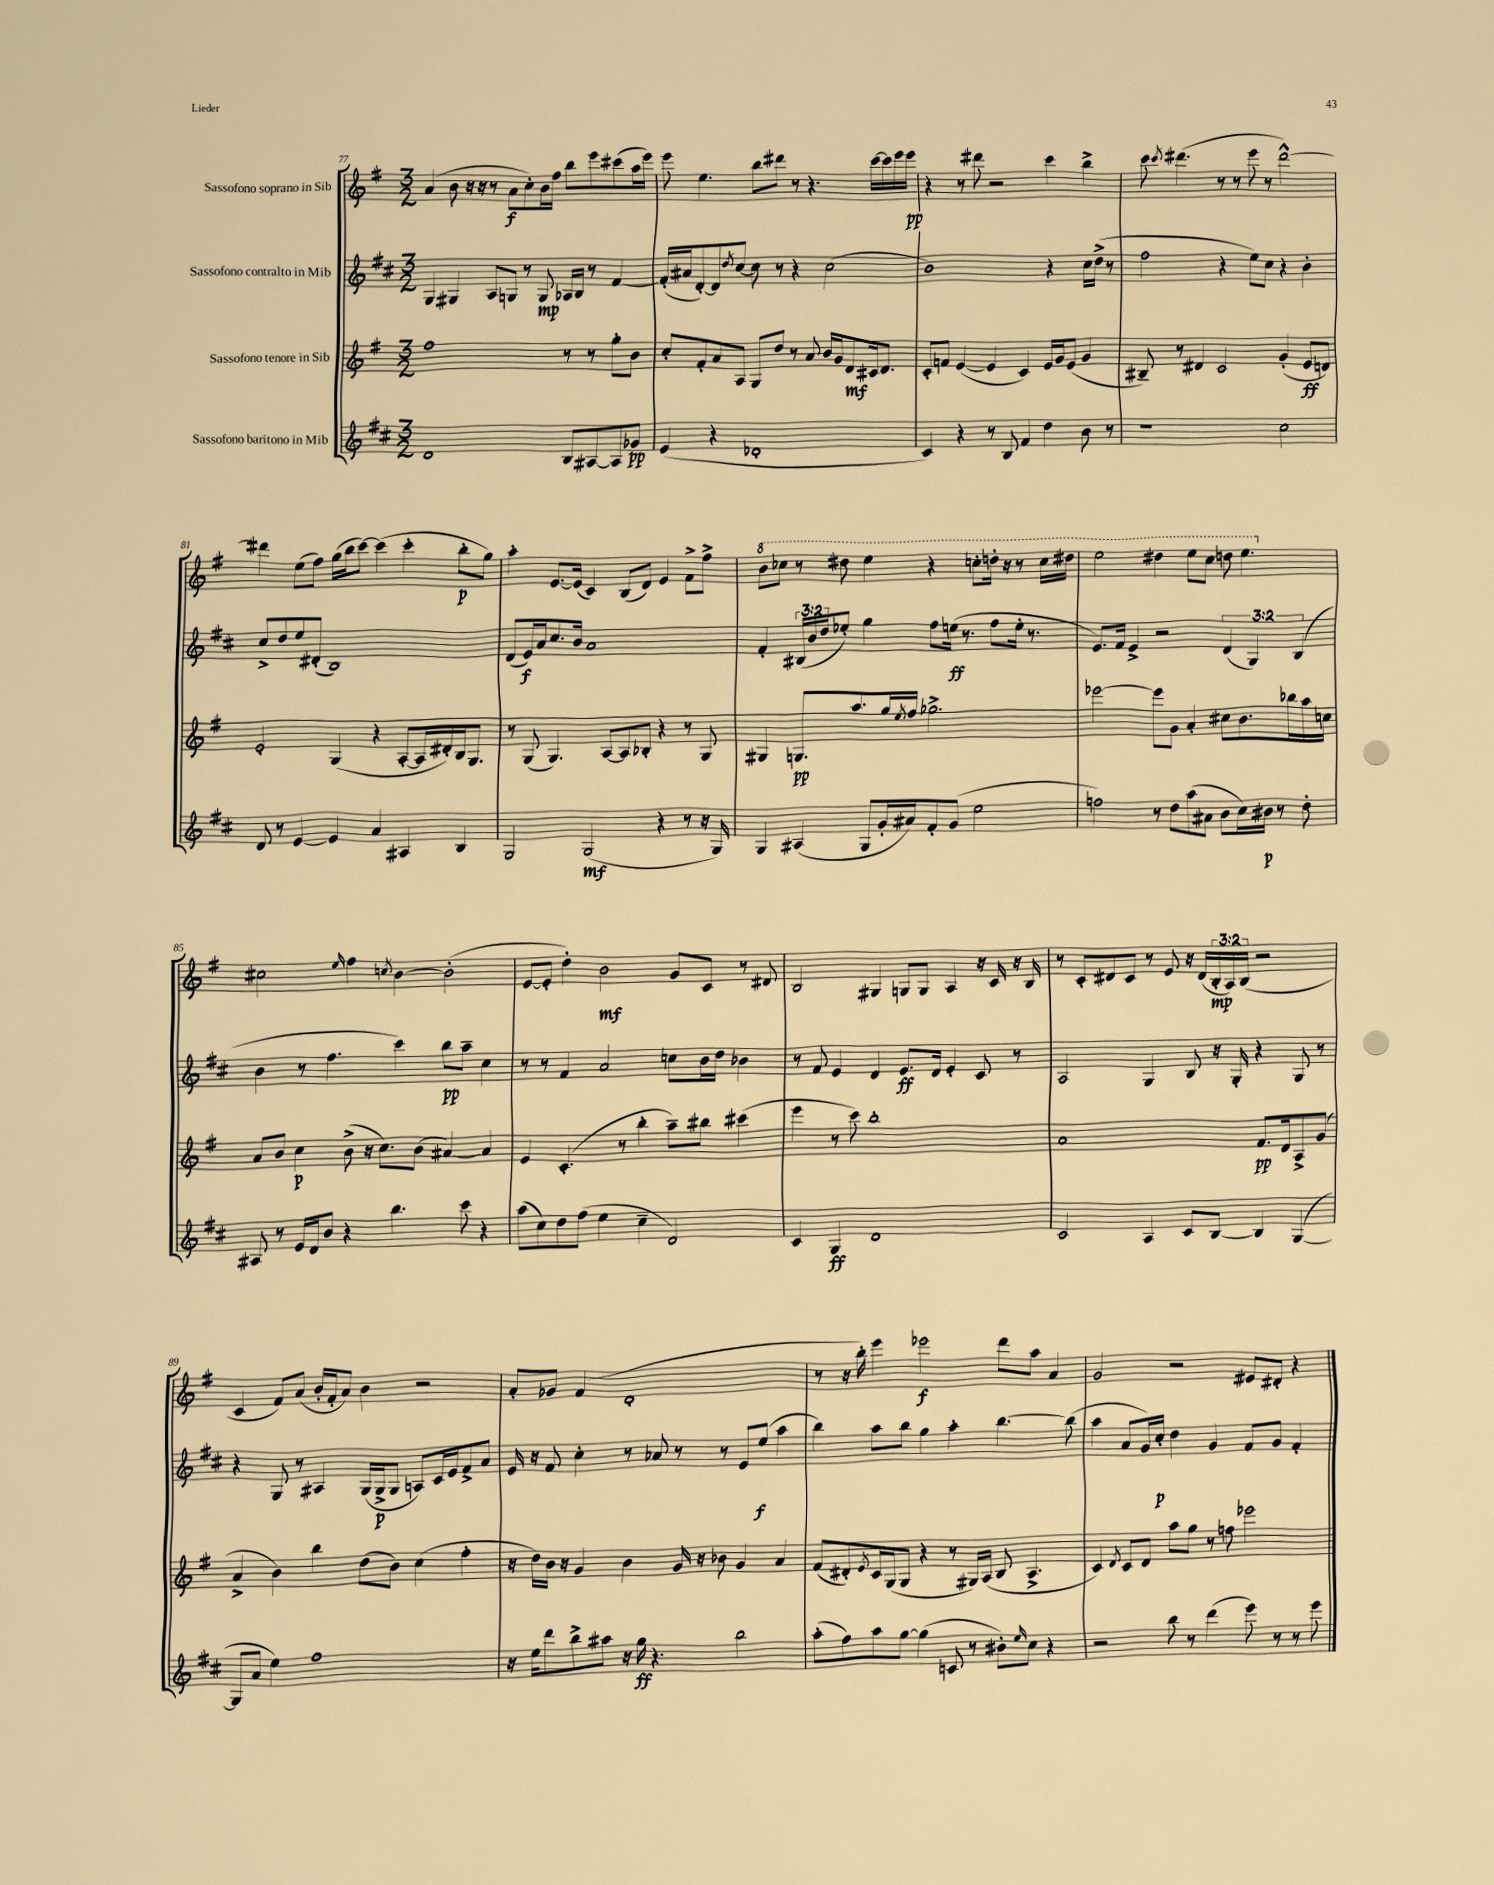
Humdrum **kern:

**kern	**dynam	**kern	**dynam	**kern	**dynam	**kern	**dynam
*part4	*part4	*part3	*part3	*part2	*part2	*part1	*part1
*staff4	*staff4	*staff3	*staff3	*staff2	*staff2	*staff1	*staff1
*I"Sassofono baritono in Mib	*	*I"Sassofono tenore in Sib	*	*I"Sassofono contralto in Mib	*	*I"Sassofono soprano in Sib	*
*clefG2	*	*clefG2	*	*clefG2	*	*clefG2	*
*k[f#c#]	*	*k[f#]	*	*k[f#c#]	*	*k[f#]	*
*M3/2	*	*M3/2	*	*M3/2	*	*M3/2	*
=77	=77	=77	=77	=77	=77	=77	=77
1d	.	1ff#	.	4G/	.	(4a/	.
.	.	.	.	4G#X/	.	8b\	.
.	.	.	.	.	.	16r	.
.	.	.	.	.	.	16r	.
.	.	.	.	8A/L	.	8r	.
.	.	.	.	8Gn/J	.	8a\L	f
.	.	.	.	8r	.	8cc'\)	.
.	.	.	.	8G/	mp	16b\L	.
.	.	.	.	.	.	16ff#\JJ	.
8B/L	.	8r	.	16A-X/LL	.	8bb\L	.
.	.	.	.	16B/JJ	.	.	.
[8A#X/	.	8r	.	8r	.	8eee\	.
8A#/]	.	8gg'\L	.	[4f#/	.	(8ccc#X\	.
8g-X/J	pp	8b\J	.	.	.	16aa\L	.
.	.	.	.	.	.	16eee\JJ)	.
=78	=78	=78	=78	=78	=78	=78	=78
(4e/	.	8cc'/L	.	(16f#'/LL]	.	8eee\	.
.	.	.	.	16a#X/J	.	.	.
.	.	8f#'/	.	[8d'/)	.	4.ee\	.
4r	.	8a/	.	8d/]	.	.	.
.	.	.	.	8qdd/	.	.	.
.	.	8A/J	.	[8cc#/J	.	.	.
1d-X'	.	8G/L	.	8cc#\]	.	8bb\L	.
.	.	8dd/J	.	8r	.	8ddd#X\J	.
.	.	8r	.	4r	.	8r	.
.	.	8a/	.	.	.	4.r	.
.	.	16b/LL	.	(2cc#\	.	.	.
.	.	16g/J	.	.	.	.	.
.	.	8d/	mf	.	.	.	.
.	.	16c#X/k	.	.	.	[16ccc\LL	.
.	.	8.d/J	.	.	.	16ccc\]	.
.	.	.	.	.	.	16eee\	.
.	.	.	.	.	.	16eee\JJ	pp
=79	=79	=79	=79	=79	=79	=79	=79
4c#/)	.	8c'/L	.	1b)	.	4r	.
.	.	8fn/J	.	.	.	.	.
4r	.	([4e/	.	.	.	8r	.
.	.	.	.	.	.	8ddd#X\	.
8r	.	4e/]	.	.	.	2r	.
8B/	.	.	.	.	.	.	.
4f#/	.	4c/)	.	.	.	.	.
4dd\	.	16e/LL	.	4r	.	4ccc\	.
.	.	16g/J	.	.	.	.	.
.	.	(8e/J	.	.	.	.	.
8b\	.	4g/	.	16cc#\LL	.	4bb^\	.
.	.	.	.	(16dd^\JJ	.	.	.
8r	.	.	.	8r	.	.	.
=80	=80	=80	=80	=80	=80	=80	=80
1r	.	8B#X~/)	.	2ff#\	.	8ccc\	.
.	.	.	.	.	.	8qccc/	.
.	.	8r	.	.	.	(4.ddd#X\	.
.	.	4d#X/	.	.	.	.	.
.	.	2c/	.	4r	.	8r	.
.	.	.	.	.	.	8r	.
.	.	.	.	8ee\L)	.	8eee\	.
.	.	.	.	8cc#\J	.	8r	.
2cc#\	.	(4g'/	.	4r	.	[2ddd#^^\)	.
.	.	8e/L	ff	4b'\	.	.	.
.	.	8dn/J)	.	.	.	.	.
!!LO:LB:g=z
=81	=81	=81	=81	=81	=81	=81	=81
8d/	.	2e'/	.	8cc#^/L	.	4ddd#X\]	.
8r	.	.	.	8dd/	.	.	.
[4e/	.	.	.	8ee/	.	(8ee\L	.
.	.	.	.	(8d#X'/J	.	8ff#\J)	.
4e/]	.	(4G/	.	1B)	.	(16gg\LL	.
.	.	.	.	.	.	16bb\J	.
.	.	.	.	.	.	[8ccc\J)	.
4a/	.	4r	.	.	.	(4ccc\]	.
4A#X/	.	[8A'/L	.	.	.	4ccc'\	.
.	.	16A/L]	.	.	.	.	.
.	.	16d#X'/)	.	.	.	.	.
4B/	.	16B/J	.	.	.	8bb'\L	p
.	.	8.G/J	.	.	.	.	.
.	.	.	.	.	.	8gg\J)	.
=82	=82	=82	=82	=82	=82	=82	=82
2G/	.	8r	.	(8d/L	.	4aa'\	.
.	.	(8G/	.	16e/L)	f	.	.
.	.	.	.	16a/J	.	.	.
.	.	4.G/)	.	8.cc#/	.	[8.e/L	.
.	.	.	.	16b/Jk	.	(16e/Jk]	.
(2G/	mf	.	.	1a	.	4c/)	.
.	.	[8A/L	.	.	.	.	.
.	.	8A/]	.	.	.	(8B/L	.
.	.	8B-X'/J	.	.	.	8d/J)	.
4r	.	4r	.	.	.	4e/	.
8r	.	8r	.	.	.	8f#^\L	.
16r	.	8G/	.	.	.	8ff#^\J	.
16G/)	.	.	.	.	.	.	.
=83	=83	=83	=83	=83	=83	=83	=83
*	*	*	*	*	*	*8va	*
4G/	.	4G#X/	.	4f#'/	.	8bb\L	.
.	.	.	.	.	.	8ccc-X\J	.
(4A#X/	.	8.Gn/L	pp	(24B#X/LL	.	8r	.
.	.	.	.	24b/	.	.	.
.	.	.	.	24dd/J	.	.	.
.	.	.	.	8ee-X'/J)	.	8ddd#X\	.
.	.	8.aa/	.	.	.	.	.
8G/L	.	.	.	4gg\	.	4eee\	.
16g'/L	.	16gg/L	.	.	.	.	.
.	.	8qee/	.	.	.	.	.
16a#X/J)	.	16ff#/JJ	.	.	.	.	.
8f#'/	.	2.gg-X^\	.	8ff#\L	.	4r	.
(8g/J	.	.	.	(16een\Jk	ff	.	.
.	.	.	.	8.r	.	.	.
2ee\	.	.	.	.	.	8cccn'\L	.
.	.	.	.	8ff#\L	.	16dddn'\Jk	.
.	.	.	.	.	.	16r	.
.	.	.	.	16ee'\Jk	.	8r	.
.	.	.	.	8.r	.	.	.
.	.	.	.	.	.	16ccc\LL	.
.	.	.	.	.	.	16ddd#X\JJ	.
=84	=84	=84	=84	=84	=84	=84	=84
2ffn\)	.	[2eee-X\	.	8.e/L)	.	2eee\	.
.	.	.	.	16f#/Jk	.	.	.
.	.	.	.	4e^/	.	.	.
8r	.	8eee-\L]	.	2r	.	4ddd#X\	.
8dd\L	.	8g\J	.	.	.	.	.
(8aa\	.	4a'/	.	.	.	8eee\L	.
8a#X\J	.	.	.	.	.	8ccc\J	.
8b\L	.	8cc#X\L	.	(6d/	.	8dddn\	.
16cc#\L)	.	8.b\	.	.	.	4.eee\	.
.	.	.	.	6G/)	.	.	.
16b#X\JJ	p	.	.	.	.	.	.
8r	.	.	.	.	.	.	.
.	.	16bb-X\L	.	.	.	.	.
.	.	.	.	(6B/	.	.	.
8dd'\	.	16aa\	.	.	.	.	.
.	.	16ccn\JJ	.	.	.	.	.
!!LO:LB:g=z
=85	=85	=85	=85	=85	=85	=85	=85
*	*	*	*	*	*	*X8va	*
8A#X/	.	8a/L	.	4b\	.	2cc#X\	.
8r	.	8b/J	.	.	.	.	.
16e/LL	.	4cc\	p	8r	.	.	.
16d/J	.	.	.	.	.	.	.
8b/J	.	.	.	4.ff#\	.	.	.
.	.	.	.	.	.	16qqee/	.
4r	.	(8b^\	.	.	.	4ff#\	.
.	.	16r	.	.	.	.	.
.	.	8.cc\L)	.	.	.	.	.
.	.	.	.	.	.	8qccn/	.
4.bb\	.	.	.	4ccc#\)	.	[4b\	.
.	.	(8b\J	.	.	.	.	.
.	.	[4a#X/)	.	8bb\L	pp	(2b'\]	.
8ccc#\	.	.	.	8aa~\J	.	.	.
4r	.	4a#/]	.	4cc#\	.	.	.
=86	=86	=86	=86	=86	=86	=86	=86
(8aa\L	.	4e/	.	8r	.	[8e/L	.
8cc#\)	.	.	.	8r	.	8e'/J]	.
8dd\	.	(4.c'/	.	4f#/	.	4dd'\)	.
(8ff#\J	.	.	.	.	.	.	.
4ee\	.	.	.	2a/	.	2b\	mf
.	.	8r	.	.	.	.	.
4cc#~\	.	4bb'\	.	.	.	.	.
2d/)	.	8aa~\L)	.	8ccn\L	.	8g/L	.
.	.	8bb#X\J	.	16b\L	.	8c/J	.
.	.	.	.	16dd\JJ	.	.	.
.	.	(4ccc#X\	.	4b-X\	.	8r	.
.	.	.	.	.	.	8d#X/	.
=87	=87	=87	=87	=87	=87	=87	=87
4c#/	.	4eee\	.	8r	.	2B/	.
.	.	.	.	8f#/	.	.	.
4G/	ff	8r	.	4e/	.	.	.
.	.	8ccc\)	.	.	.	.	.
1d	.	1bb'	.	4d/	.	4G#X/	.
.	.	.	.	8.e/L	ff	8Gn/L	.
.	.	.	.	.	.	8G/J	.
.	.	.	.	16d/Jk	.	.	.
.	.	.	.	4e'/	.	4A/	.
.	.	.	.	8c#/	.	16r	.
.	.	.	.	.	.	16c/	.
.	.	.	.	8r	.	16r	.
.	.	.	.	.	.	16B/	.
=88	=88	=88	=88	=88	=88	=88	=88
2c#/	.	1a	.	2A/	.	8r	.
.	.	.	.	.	.	8c'/L	.
.	.	.	.	.	.	8d#X/	.
.	.	.	.	.	.	8c/J	.
4A/	.	.	.	4G/	.	8r	.
.	.	.	.	.	.	8e/	.
8c#/L	.	.	.	8B/	.	16r	.
.	.	.	.	.	.	(16d#/LL	.
[8B/J	.	.	.	16r	.	24B'/	mp
.	.	.	.	.	.	24A/)	.
.	.	.	.	16G'/	.	.	.
.	.	.	.	.	.	(24B/JJ	.
4B/]	.	8.f#/L	pp	4r	.	2r	.
.	.	16d/k	.	.	.	.	.
([4G/	.	8A^/	.	8G/	.	.	.
.	.	(8g/J	.	8r	.	.	.
!!LO:LB:g=z
=89	=89	=89	=89	=89	=89	=89	=89
8G/L]	.	4a^/	.	4r	.	4c/	.
8a/J	.	.	.	.	.	.	.
4ee\)	.	4b\)	.	8G/	.	8f#/L)	.
.	.	.	.	8r	.	(8a/J	.
1ff#	.	4bb\	.	4A#X/	.	16b'/LL	.
.	.	.	.	.	.	16f#'/J	.
.	.	.	.	.	.	8a/J)	.
.	.	(8dd\L	.	(16G/LL	.	4b\	.
.	.	.	.	16G^/J	p	.	.
.	.	8b\J)	.	8G/J	.	.	.
.	.	(4cc\	.	8An/L)	.	2r	.
.	.	.	.	16c#/L	.	.	.
.	.	.	.	16e/J	.	.	.
.	.	4ff#'\	.	8f#^/	.	.	.
.	.	.	.	8a/J	.	.	.
=90	=90	=90	=90	=90	=90	=90	=90
16r	.	16r	.	16e/	.	8a'/L	.
16ee\KL	.	16dd\LL)	.	16r	.	.	.
8ddd\	.	16b\JJ	.	8f#/	.	8g-X/J	.
.	.	16r	.	.	.	.	.
8bb^\	.	4g/	.	4cc#'\	.	(4f#/	.
8aa#X\J	.	.	.	.	.	.	.
16r	.	4b\	.	8r	.	1d'	.
16gg\	ff	.	.	.	.	.	.
4.r	.	.	.	8a-X/	.	.	.
.	.	16g/	.	8r	.	.	.
.	.	16r	.	.	.	.	.
.	.	8b-X\	.	8r	.	.	.
2bb\	.	4g/	.	8e/L	.	.	.
.	.	.	.	(8ee/J	f	.	.
.	.	4a/	.	4aa\	.	.	.
=91	=91	=91	=91	=91	=91	=91	=91
(8aa'\L	.	(8f#/L	.	4bb\)	.	8r	.
8ff#\)	.	8d#X'/)	.	.	.	16r	.
.	.	.	.	.	.	16bb'\)	.
.	.	8qe/	.	.	.	.	.
8aa\	.	16c/L	.	8aa\L	.	4eee\	.
.	.	(16G/J	.	.	.	.	.
[8gg\J	.	8G/J	.	8bb\J	.	.	.
(4gg\]	.	4r	.	4gg\	.	2eee-X\	f
8cn/	.	8r	.	4aa'\	.	.	.
8r	.	16G#X/LL)	.	.	.	.	.
.	.	(16A/JJ	.	.	.	.	.
8b#X'\L)	.	8B/	.	[4.bb\	.	8ddd\L	.
16qqee/	.	.	.	.	.	.	.
8cc#\J	.	4.A^/	.	.	.	8aa\J	.
4r	.	.	.	.	.	4a/	.
.	.	.	.	(8bb\]	.	.	.
=92	=92	=92	=92	=92	=92	=92	=92
2r	.	4c/)	.	4aa\	.	2g/	.
.	.	8qd/	.	.	.	.	.
.	.	8c/L	.	8a/L	.	.	.
.	.	8d/J	.	16g/L)	.	.	.
.	.	.	.	16cc#'/JJ	p	.	.
8bb\	.	8aa\L	.	4dd\	.	2r	.
8r	.	8gg\J	.	.	.	.	.
(4ddd\	.	8r	.	4g/	.	.	.
.	.	8ffn\	.	.	.	.	.
8eee\)	.	2eee-X\	.	8f#/L	.	8e#X/L	.
8r	.	.	.	8g/J	.	8d#X'/J	.
8r	.	.	.	4f#'/	.	4r	.
8eee\	.	.	.	.	.	.	.
==	==	==	==	==	==	==	==
*-	*-	*-	*-	*-	*-	*-	*-
